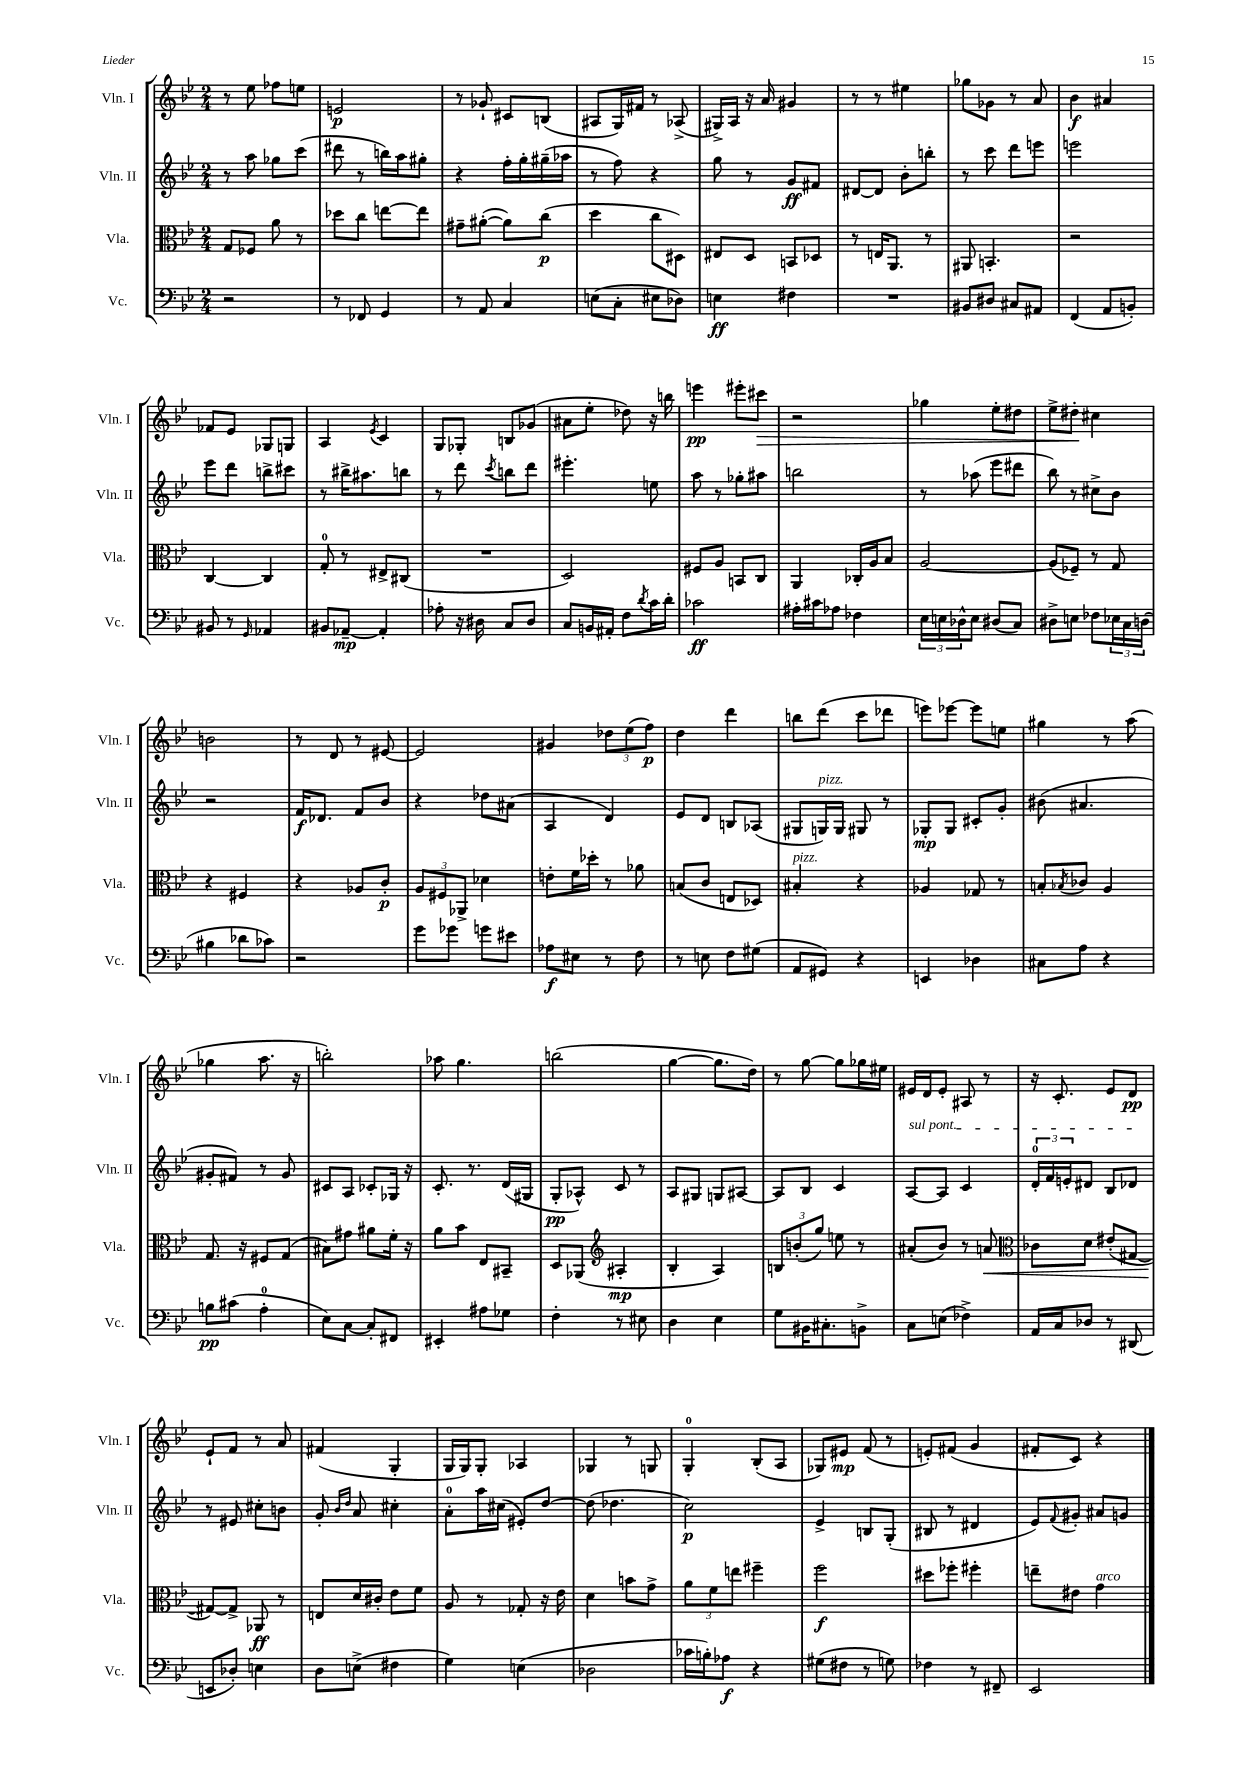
<<
\new StaffGroup <<
\new Staff = "s0" \with { instrumentName = "Vln. I" shortInstrumentName = "Vln. I" } {
    \clef treble \key bes \major \numericTimeSignature \time 2/4
    r8 ees''8 fes''8 e''8 |
    e'2\p |
    r8 ges'8-! cis'8 b8( |
    ais8 g16) fis'16 r8 aes8->( |
    gis16->) a16 r16 a'16 gis'4 |
    r8 r8 eis''4 |
    ges''8 ges'8 r8 a'8 |
    bes'4\f ais'4 |
    fes'8 ees'8 ges8 g8 |
    a4 \acciaccatura { ees'8 } c'4 |
    g8 ges8-. b8 ges'8( |
    ais'8 ees''8-. des''8) r16 b''16 |
    e'''4\pp eis'''8-. cis'''8\> |
    r2 |
    ges''4 ees''8-. dis''8 |
    ees''8-> dis''8-.\! cis''4 |
    b'2 |
    r8 d'8 r8 eis'8~ |
    eis'2 |
    gis'4 \tuplet 3/2 { des''8 ees''8( f''8\p) } |
    d''4 d'''4 |
    b''8 d'''8( c'''8 des'''8 |
    e'''8) ees'''8~ ees'''8 e''8 |
    gis''4 r8 a''8( |
    ges''4 a''8. r16 |
    b''2-.) |
    aes''8 g''4. |
    b''2( |
    g''4~ g''8. d''16) |
    r8 g''8~ g''8 ges''16 eis''16 |
    eis'16 d'16 eis'8-. ais8 r8 |
    r16 c'8.-. ees'8 d'8\pp |
    ees'8-! f'8 r8 a'8 |
    fis'4( g4-. |
    g16 g16) g8-. aes4 |
    ges4 r8 g8 |
    g4-0-. bes8-.( a8 |
    ges8) eis'8\mp f'8( r8 |
    e'8-.) fis'8( g'4 |
    fis'8-. c'8) r4 \bar "|." |
}
\new Staff = "s1" \with { instrumentName = "Vln. II" shortInstrumentName = "Vln. II" } {
    \clef treble \key bes \major \numericTimeSignature \time 2/4
    r8 a''8 ges''8 c'''8( |
    dis'''8 r8 b''16) a''16 gis''8-. |
    r4 f''16-. g''16-. gis''16--( aes''16 |
    r8 f''8) r4 |
    g''8 r8 g'8\ff fis'8 |
    dis'8~ dis'8 bes'8-. b''8-. |
    r8 c'''8 d'''8 e'''8 |
    e'''2 |
    ees'''8 d'''8 b''8-> cis'''8 |
    r8 bis''16-> ais''8. b''8 |
    r8 d'''8 \acciaccatura { c'''8 } b''8 d'''8 |
    eis'''4.-. e''8 |
    a''8 r8 ges''8-. ais''8 |
    b''2 |
    r8 aes''8( ees'''8 dis'''8 |
    bes''8) r8 cis''8-> bes'8 |
    r2 |
    f'16\f des'8. f'8 bes'8 |
    r4 des''8 ais'8( |
    a4 d'4) |
    ees'8 d'8 b8 aes8( |
    gis8 g16^\markup { \italic "pizz." }) g16 gis8 r8 |
    ges8-.\mp ges8 cis'8-. g'8-. |
    bis'8( ais'4. |
    gis'8-. fis'8) r8 gis'8 |
    cis'8 a8 ces'8-. ges16 r16 |
    c'8.-. r8. d'16( gis16 |
    g8-.\pp aes8-^) c'8 r8 |
    a8 gis8 g8 ais8~ |
    ais8 bes8 c'4 |
    \once \override TextSpanner.bound-details.left.text = \markup { \italic "sul pont." } a8~\startTextSpan a8 c'4 |
    \tuplet 3/2 { d'16-0-. f'16 e'16-. } dis'8 bes8 des'8\stopTextSpan |
    r8 eis'8 cis''8-. b'8 |
    g'8-. \grace { bes'16 d''16 } a'8 cis''4-. |
    a'8-0-. a''16 cis''16( eis'8-.) d''8~ |
    d''8( des''4. |
    c''2\p) |
    ees'4-> b8 g8-.( |
    bis8 r8 dis'4 |
    ees'8) \appoggiatura { f'8 } gis'8-. ais'8 g'8 \bar "|." |
}
\new Staff = "s2" \with { instrumentName = "Vla." shortInstrumentName = "Vla." } {
    \clef alto \key bes \major \numericTimeSignature \time 2/4
    g8 fes8 a'8 r8 |
    des''8 c''8 e''8~ e''8 |
    gis'8-- ais'8~-.( ais'8) c''8\p( |
    d''4 c''8 dis8) |
    eis8 d8 b,8 des8 |
    r8 e16 a,8. r8 |
    ais,8 b,4.-. |
    r2 |
    c4~ c4 |
    g8-0-. r8 eis8-> cis8( |
    R2 |
    d2) |
    fis8 a8 b,8 c8 |
    a,4 ces16-. a16 bes8 |
    a2~ |
    a8( fes8--) r8 g8 |
    r4 fis4 |
    r4 aes8 c'8-.\p |
    \tuplet 3/2 { a8 fis8 aes,8-> } des'4 |
    e'8-. f'16 des''16-. r8 aes'8 |
    b8( c'8 e8 des8) |
    bis4-.^\markup { \italic "pizz." } r4 |
    aes4 ges8 r8 |
    b8-. \acciaccatura { bes8 } ces'8 a4 |
    g8. r16 fis8 g8( |
    bis8) gis'8 ais'8 f'16-. r16 |
    a'8 bes'8 ees8 bis,8-- |
    d8 aes,8( \clef treble ais4-.\mp |
    bes4-. a4) |
    \tuplet 3/2 { b8 b'8-.( g''8) } e''8 r8 |
    ais'8-.( bes'8) r8 a'8\< |
    \clef alto ces'8 d'8 eis'8-.( gis8~ |
    gis8~\!) gis8-> aes,8\ff r8 |
    e8 d'16 cis'16-. ees'8 f'8 |
    a8 r8 ges8-. r16 ees'16 |
    d'4 b'8 g'8-> |
    \tuplet 3/2 { a'8 f'8 e''8 } fis''4-- |
    f''2\f |
    dis''8 fes''8-. fis''4-. |
    e''8-- eis'8 g'4^\markup { \italic "arco" } \bar "|." |
}
\new Staff = "s3" \with { instrumentName = "Vc." shortInstrumentName = "Vc." } {
    \clef bass \key bes \major \numericTimeSignature \time 2/4
    r2 |
    r8 fes,8 g,4 |
    r8 a,8 c4 |
    e8( c8-. eis8 des8) |
    e4\ff fis4 |
    R2 |
    bis,8 dis8 cis8 ais,8 |
    f,4( a,8 b,8-.) |
    bis,8 r8 \grace { g,16 } aes,4 |
    bis,8 aes,8~--\mp aes,4-. |
    aes8-. r16 dis16 c8 dis8 |
    c8 b,16 ais,16-. f8 \acciaccatura { d'8 } c'16 d'16-. |
    ces'2\ff |
    ais16-. cis'16 aes8 fes4 |
    \tuplet 3/2 { ees16 e16 des16-^ } e8 dis8( c8) |
    dis8-> e8 fes8 \tuplet 3/2 { ees16 c16 d16( } |
    bis4 des'8 ces'8) |
    r2 |
    g'8 ges'8 g'8 eis'8 |
    aes8\f eis8 r8 f8 |
    r8 e8 f8 gis8( |
    a,8 gis,8) r4 |
    e,4 des4 |
    cis8 a8 r4 |
    b8\pp cis'8( a4-0-. |
    ees8) c8~ c8-. fis,8 |
    eis,4-. ais8 ges8 |
    f4-. r8 eis8 |
    d4 ees4 |
    g8 bis,16 cis8.-. b,8-> |
    c8 e8( fes4->) |
    a,16 c16 des8 r8 dis,8( |
    e,8 des8-.) e4 |
    d8 e8->( fis4 |
    g4) e4( |
    des2 |
    ces'16 b16-.) aes8\f r4 |
    gis8( fis8 r8 g8) |
    fes4 r8 fis,8-- |
    ees,2 \bar "|." |
}
>>
>>
\layout { \context { \Score \remove "Bar_number_engraver" } }
